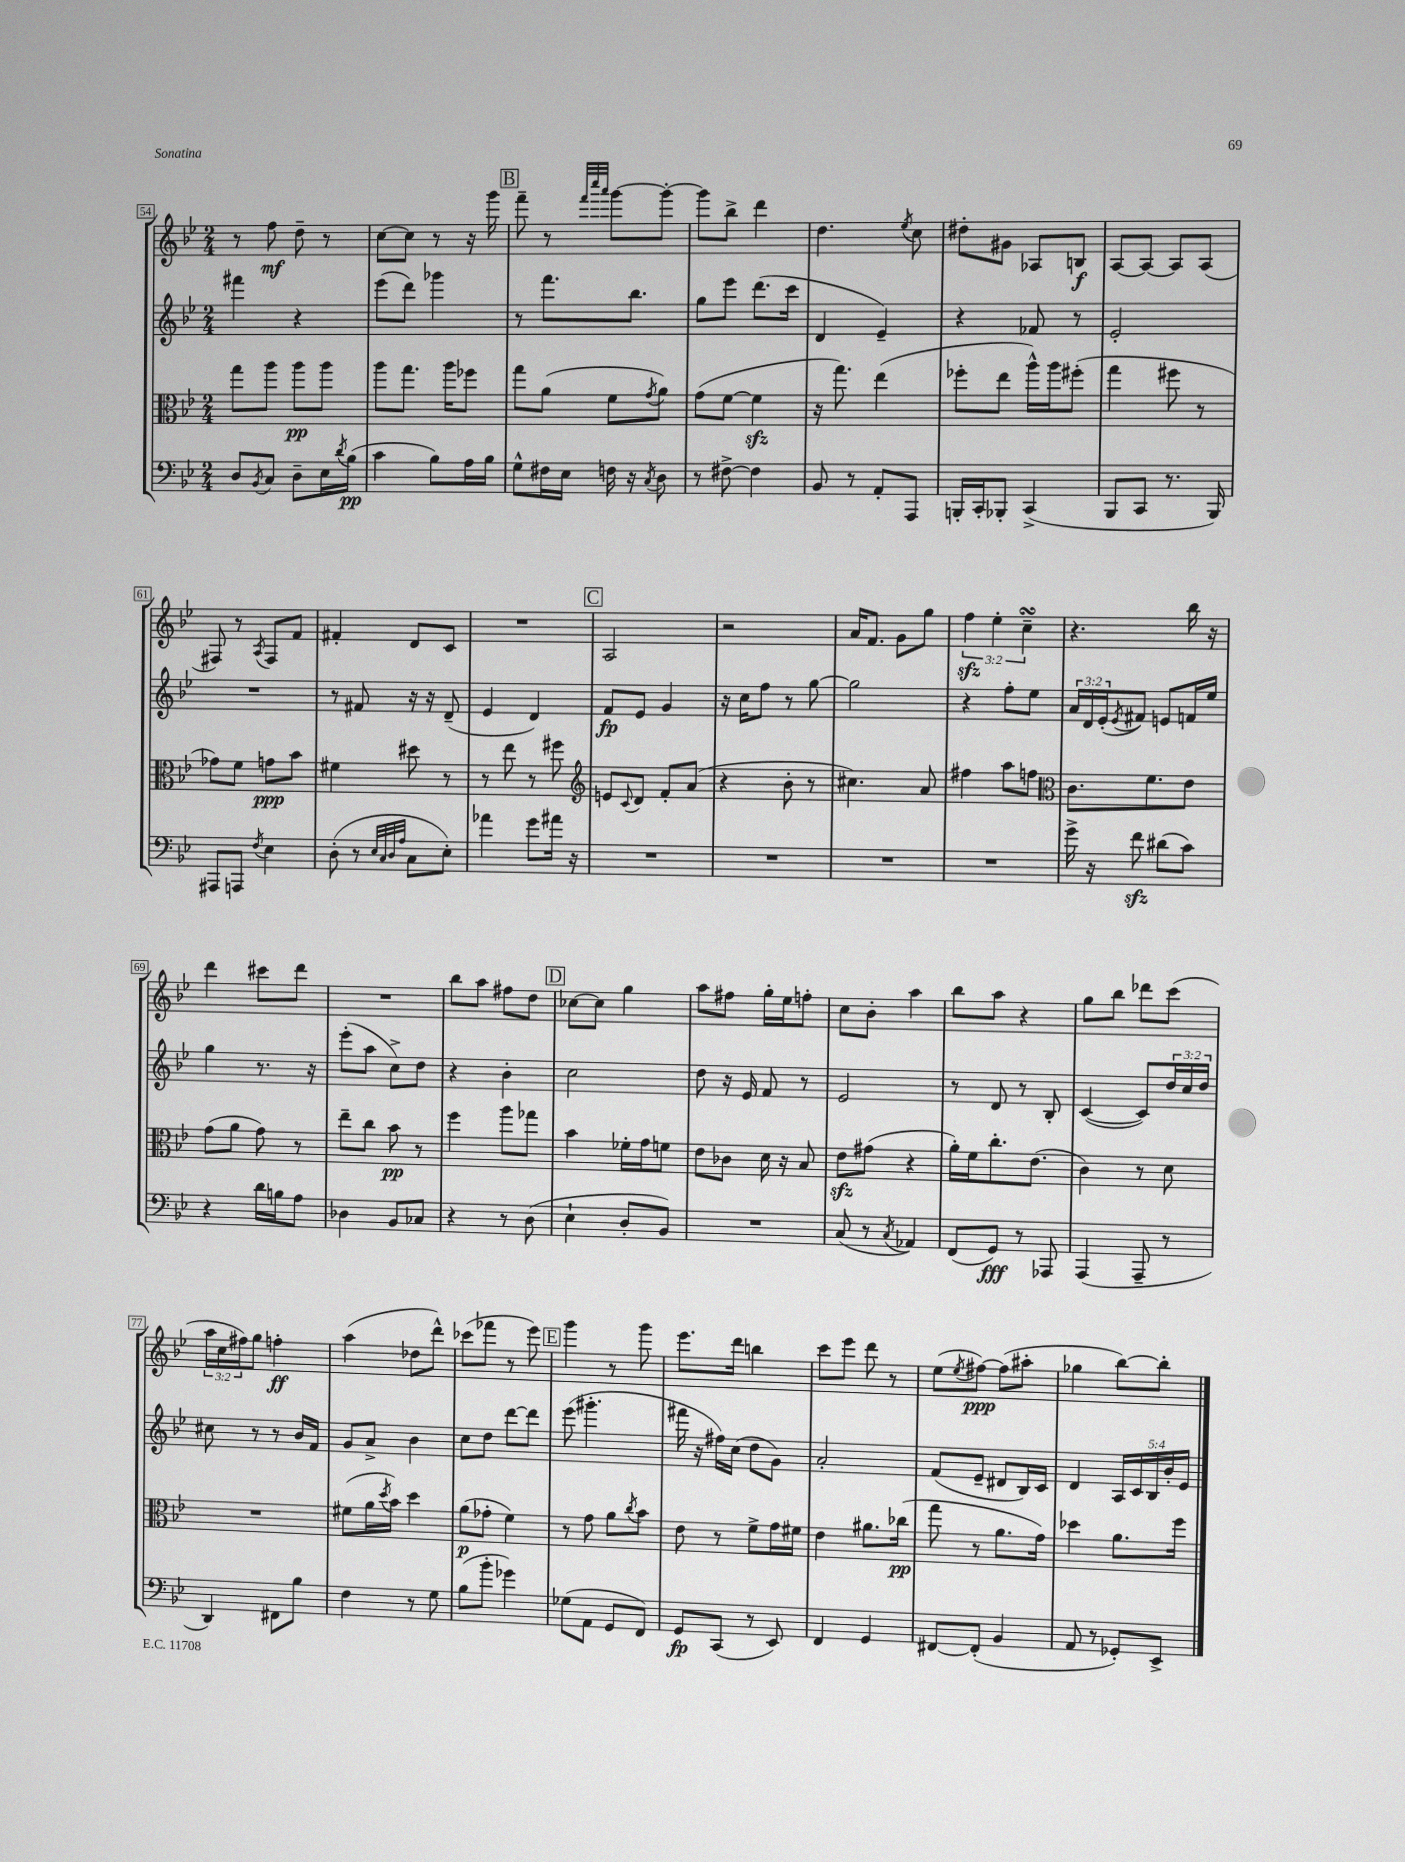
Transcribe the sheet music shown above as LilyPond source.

<<
\new StaffGroup <<
\new Staff = "s0" {
    \clef treble \key bes \major \numericTimeSignature \time 2/4 \override Staff.TupletNumber.text = #tuplet-number::calc-fraction-text
    r8 f''8\mf d''8-- r8 |
    c''8~ c''8 r8 r16 g'''16 |
    \mark \markup { \box "B" } f'''8-- r8 \grace { f'''32 c''''32 a'''32 } g'''8~ g'''8~-. |
    g'''8 bes''8-> d'''4 |
    d''4. \acciaccatura { ees''8 } c''8 |
    dis''8-. gis'8 aes8 b8\f |
    a8~ a8~ a8 a8( |
    fis8) r8 \acciaccatura { a8 } fis8 f'8 |
    fis'4-. d'8 c'8 |
    R2 |
    \mark \markup { \box "C" } a2 |
    r2 |
    a'16 f'8. g'8 g''8 |
    \tuplet 3/2 { f''4\sfz ees''4-. c''4--\turn } |
    r4. bes''16 r16 |
    d'''4 cis'''8 d'''8 |
    R2 |
    bes''8 a''8 fis''8 d''8 |
    \mark \markup { \box "D" } ces''8~ ces''8 g''4 |
    a''8 fis''8 g''16-. ees''16 f''8-. |
    c''8 bes'8-. a''4 |
    bes''8 a''8 r4 |
    g''8 bes''8 des'''8 c'''8( |
    \tuplet 3/2 { a''16 c''16 fis''16) } g''8 f''4-.\ff |
    a''4( des''8 d'''8-^) |
    ces'''8( fes'''8 r8 ees'''8) |
    \mark \markup { \box "E" } g'''4 r8 g'''8 |
    ees'''8. d'''16 b''4 |
    c'''8 ees'''8 d'''8 r8 |
    ees''8( \acciaccatura { ees''8 } fis''8~\ppp) fis''8( ais''8-. |
    ges''4 bes''8~) bes''8-. \bar "|." |
}
\new Staff = "s1" {
    \clef treble \key bes \major \numericTimeSignature \time 2/4 \override Staff.TupletNumber.text = #tuplet-number::calc-fraction-text
    fis'''4 r4 |
    ees'''8( d'''8) ges'''4 |
    \mark \markup { \box "B" } r8 f'''8. bes''8. |
    g''8 ees'''8 d'''8.( c'''16 |
    d'4 ees'4--) |
    r4 fes'8 r8 |
    ees'2-. |
    R2 |
    r8 fis'8 r16 r16 d'8--( |
    ees'4 d'4) |
    \mark \markup { \box "C" } f'8\fp ees'8 g'4 |
    r16 c''16 f''8 r8 g''8~ |
    g''2 |
    r4 f''8-. ees''8 |
    \tuplet 3/2 { a'16 d'16 ees'16-.( } \acciaccatura { ees'8 } fis'8) e'8 f'16 ees''16 |
    g''4 r8. r16 |
    ees'''8-.( a''8 c''8->) d''8 |
    r4 bes'4-. |
    \mark \markup { \box "D" } c''2 |
    d''8 r16 ees'16 f'8 r8 |
    ees'2 |
    r8 d'8 r8 bes8-. |
    c'4~( c'8) \tuplet 3/2 { d''16 c''16 d''16 } |
    cis''8 r8 r8 bes'16 f'16 |
    g'8 a'8-> bes'4 |
    c''8 d''8 d'''8~ d'''8 |
    \mark \markup { \box "E" } ees'''8( gis'''4.-. |
    fis'''16 r16 fis''16) c''16( d''8 g'8) |
    a'2-. |
    f'8( ees'8-- dis'8 bes16) c'16 |
    d'4 \tuplet 5/4 { a16 c'16 bes16 bes'16-. ees'16 } \bar "|." |
}
\new Staff = "s2" {
    \clef alto \key bes \major \numericTimeSignature \time 2/4
    g''8 a''8 a''8\pp a''8 |
    a''8 g''8. a''16 fes''8 |
    \mark \markup { \box "B" } g''8 a'8( f'8 \acciaccatura { g'8 } a'8) |
    g'8( f'8~ f'4\sfz |
    r16 g''8.) ees''4( |
    fes''8-. ees''8 a''16-^) a''16 fis''8-.( |
    g''4 fis''8 r8 |
    ges'8) f'8 g'8\ppp bes'8 |
    fis'4 dis''8 r8 |
    r8 ees''8 r8 fis''8 |
    \mark \markup { \box "C" } \clef treble e'8 \appoggiatura { c'8 } d'8 f'8-. a'8( |
    r4 bes'8-. r8 |
    cis''4.) a'8 |
    fis''4 a''8 f''8 |
    \clef alto c'8. f'8. ees'8 |
    g'8( a'8 g'8) r8 |
    ees''8-- c''8 bes'8\pp r8 |
    f''4 a''8 ges''8 |
    \mark \markup { \box "D" } bes'4 fes'16-. g'16 f'8 |
    ees'8 ces'8 d'16 r16 bes8 |
    ees'8\sfz gis'8( r4 |
    a'16-.) f'16 c''8.-. ees'8.( |
    c'4) r8 d'8 |
    R2 |
    fis'8( a'16 \acciaccatura { d''8 } bes'16) d''4 |
    a'8\p( ges'8-. f'4) |
    \mark \markup { \box "E" } r8 g'8 a'8 \acciaccatura { c''8 } bes'8 |
    ees'8 r8 f'8-> g'16 fis'16 |
    ees'4 ais'8. ces''16\pp( |
    g''8 r8 a'8. g'16) |
    des''4 a'8. f''16 \bar "|." |
}
\new Staff = "s3" {
    \clef bass \key bes \major \numericTimeSignature \time 2/4
    d8 \acciaccatura { bes,8 } c8 d8-- ees16 \acciaccatura { d'8 } bes16\pp( |
    c'4 bes8) a16 bes16 |
    \mark \markup { \box "B" } g8-^ fis16 ees16 f16 r16 \acciaccatura { c8 } d8 |
    r8 fis8~-> fis4 |
    bes,8 r8 a,8-. a,,8 |
    b,,16-. c,16-. bes,,8-. c,4->( |
    bes,,8 c,8 r8. bes,,16) |
    ais,,8 a,,8 \acciaccatura { f8 } ees4 |
    d8-.( r8 \grace { ees32 c32 d32 a32 } c8 ees8-.) |
    aes'4 g'8 ais'16 r16 |
    \mark \markup { \box "C" } R2 |
    R2 |
    R2 |
    R2 |
    g'16-> r16 f'8\sfz dis'8( c'8) |
    r4 d'16 b16 a8 |
    des4 bes,8 ces8 |
    r4 r8 d8( |
    \mark \markup { \box "D" } ees4-! d8-. bes,8) |
    R2 |
    c8( r8 \acciaccatura { c8 } aes,4) |
    f,8( g,8\fff) r8 aes,,8 |
    a,,4( a,,8-- r8 |
    d,4) fis,8 bes8 |
    f4 r8 g8 |
    bes8( bes'8-. ges'4) |
    \mark \markup { \box "E" } ges8( a,8 g,8 f,8) |
    g,8\fp c,8( r8 ees,8) |
    f,4 g,4 |
    fis,8~ fis,8-.( bes,4 |
    a,8 r8 ges,8-.) ees,8-> \bar "|." |
}
>>
>>
\layout { \context { \Score currentBarNumber = #54 \override BarNumber.stencil = #(make-stencil-boxer 0.1 0.3 ly:text-interface::print) } }
